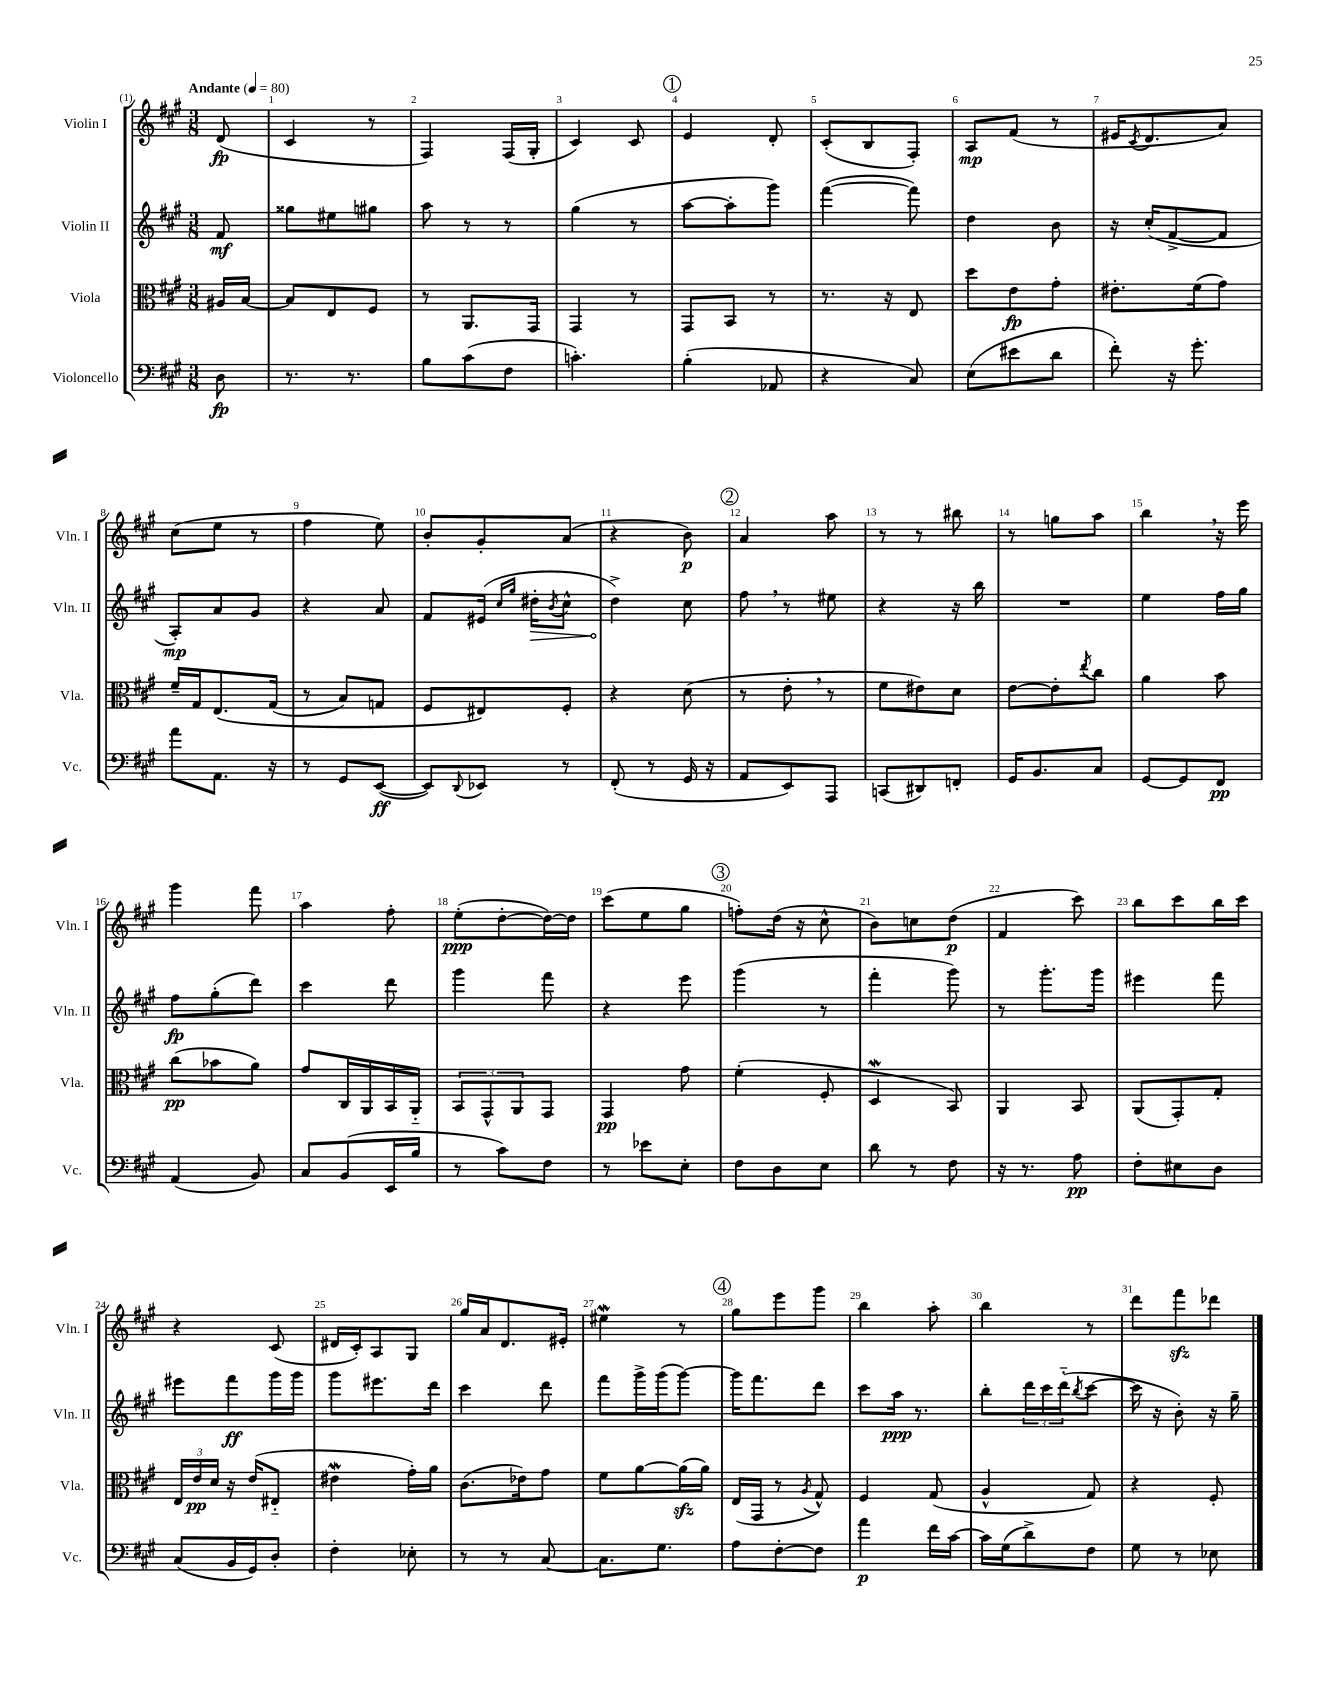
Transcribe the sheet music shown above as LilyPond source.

<<
\new StaffGroup <<
\new Staff = "s0" \with { instrumentName = "Violin I" shortInstrumentName = "Vln. I" } {
    \clef treble \key a \major \numericTimeSignature \time 3/8 \partial 8 \tempo "Andante" 4 = 80
    d'8\fp( |
    cis'4 r8 |
    fis4) fis16( gis16-. |
    cis'4) cis'8 |
    \mark \markup { \circle "1" } e'4 d'8-. |
    cis'8-.( b8 fis8-.) |
    a8\mp fis'8( r8 |
    eis'16 \acciaccatura { cis'8 } d'8. a'8) |
    cis''8( e''8 r8 |
    fis''4 e''8) |
    b'8-. gis'8-. a'8( |
    r4 b'8\p) |
    \mark \markup { \circle "2" } a'4 a''8 |
    r8 r8 bis''8 |
    r8 g''8 a''8 |
    b''4 \breathe r16 e'''16 |
    gis'''4 fis'''8 |
    a''4 fis''8-. |
    e''8-.\ppp( d''8~-. d''16~) d''16 |
    cis'''8( e''8 gis''8 |
    \mark \markup { \circle "3" } f''8-.) d''16( r16 cis''8-^ |
    b'8) c''8 d''8\p( |
    fis'4 cis'''8) |
    b''8 cis'''8 b''16 cis'''16 |
    r4 cis'8( |
    dis'16 cis'16-.) a8 gis8 |
    gis''16 a'16 d'8. eis'16-. |
    eis''4\mordent r8 |
    \mark \markup { \circle "4" } gis''8 e'''8 gis'''8 |
    b''4 a''8-. |
    b''4 r8 |
    d'''8 fis'''8\sfz des'''8 \bar "|." |
}
\new Staff = "s1" \with { instrumentName = "Violin II" shortInstrumentName = "Vln. II" } {
    \clef treble \key a \major \numericTimeSignature \time 3/8 \partial 8
    fis'8\mf |
    gisis''8 eis''8 gis''8 |
    a''8 r8 r8 |
    gis''4( r8 |
    \mark \markup { \circle "1" } a''8~ a''8-. gis'''8) |
    fis'''4~( fis'''8) |
    d''4 b'8 |
    r16 cis''16-.( fis'8~-> fis'8 |
    a8-.\mp) a'8 gis'8 |
    r4 a'8 |
    fis'8 eis'16( \grace { cis''16 gis''16 } \once \override Hairpin.circled-tip = ##t dis''16-.\> \acciaccatura { b'8 } cis''8-^ |
    d''4->\!) cis''8 |
    \mark \markup { \circle "2" } fis''8 \breathe r8 eis''8 |
    r4 r16 b''16 |
    R4. |
    e''4 fis''16 gis''16 |
    fis''8\fp gis''8-.( d'''8) |
    cis'''4 d'''8 |
    gis'''4 fis'''8 |
    r4 e'''8 |
    \mark \markup { \circle "3" } gis'''4( r8 |
    fis'''4-. gis'''8) |
    r8 gis'''8.-. gis'''16 |
    eis'''4 fis'''8 |
    eis'''8 fis'''8\ff gis'''16 gis'''16 |
    gis'''8 eis'''8. d'''16 |
    cis'''4 d'''8 |
    fis'''8 gis'''16-> gis'''16( gis'''8~) |
    \mark \markup { \circle "4" } gis'''16 fis'''8. d'''8 |
    cis'''8 a''16\ppp r8. |
    b''8-. \tuplet 3/2 { d'''16 cis'''16 d'''16-_( } \acciaccatura { b''8 } cis'''8~ |
    cis'''16 r16 b'8-.) r16 gis''16-- \bar "|." |
}
\new Staff = "s2" \with { instrumentName = "Viola" shortInstrumentName = "Vla." } {
    \clef alto \key a \major \numericTimeSignature \time 3/8 \partial 8
    ais16 b16~ |
    b8 e8 fis8 |
    r8 a,8. gis,16 |
    gis,4 r8 |
    \mark \markup { \circle "1" } gis,8 b,8 r8 |
    r8. r16 e8 |
    d''8 e'8\fp gis'8-. |
    eis'8.-. fis'16( gis'8) |
    fis'16-- gis16 e8.\( gis16( |
    r8 b8) g8 |
    fis8 eis8\) fis8-. |
    r4 d'8( |
    \mark \markup { \circle "2" } r8 e'8-. \breathe r8 |
    fis'8 eis'8) d'8 |
    e'8~ e'8-. \acciaccatura { e''8 } cis''8 |
    a'4 b'8 |
    cis''8\pp( bes'8 a'8) |
    gis'8 cis16 a,16 b,16 a,16-_ |
    \tuplet 3/2 { b,8 gis,8-^ a,8 } gis,8 |
    gis,4\pp gis'8 |
    \mark \markup { \circle "3" } fis'4-.( fis8-. |
    d4\mordent b,8) |
    a,4 b,8 |
    a,8( gis,8-.) gis8-. |
    \tuplet 3/2 { e16 e'16\pp d'16 } r16 e'16( eis8-_ |
    eis'4\mordent gis'16-.) a'16 |
    cis'8.( ees'16) gis'8 |
    fis'8 a'8~ a'16\sfz( a'16) |
    \mark \markup { \circle "4" } e16( gis,16 r8 \acciaccatura { a8 } gis8-^) |
    fis4 gis8( |
    a4-^ gis8) |
    r4 fis8-. \bar "|." |
}
\new Staff = "s3" \with { instrumentName = "Violoncello" shortInstrumentName = "Vc." } {
    \clef bass \key a \major \numericTimeSignature \time 3/8 \partial 8
    d8\fp |
    r8. r8. |
    b8 cis'8( fis8 |
    c'4.-.) |
    \mark \markup { \circle "1" } b4-.( aes,8 |
    r4 cis8) |
    e8( eis'8 d'8 |
    fis'8-.) r16 gis'8.-. |
    a'8 a,8. r16 |
    r8 gis,8 e,8~\ff( |
    e,8) \appoggiatura { d,8 } ees,8 r8 |
    fis,8-.( r8 gis,16 r16 |
    \mark \markup { \circle "2" } a,8 e,8) a,,8 |
    c,8( dis,8) f,8-. |
    gis,16 b,8. cis8 |
    gis,8~ gis,8 fis,8\pp |
    a,4( b,8) |
    cis8 b,8( e,16 b16 |
    r8 cis'8) fis8 |
    r8 ees'8 e8-. |
    \mark \markup { \circle "3" } fis8 d8 e8 |
    d'8 r8 fis8 |
    r16 r8. a8\pp |
    fis8-. eis8 d8 |
    cis8( b,16 gis,16) d8-. |
    fis4-. ees8-. |
    r8 r8 cis8~ |
    cis8. gis8. |
    \mark \markup { \circle "4" } a8 fis8~-. fis8 |
    a'4\p fis'16 cis'16~ |
    cis'16 gis16( d'8->) fis8 |
    gis8 r8 ees8 \bar "|." |
}
>>
>>
\layout { \context { \Score \override BarNumber.break-visibility = ##(#f #t #t) barNumberVisibility = #all-bar-numbers-visible } }
